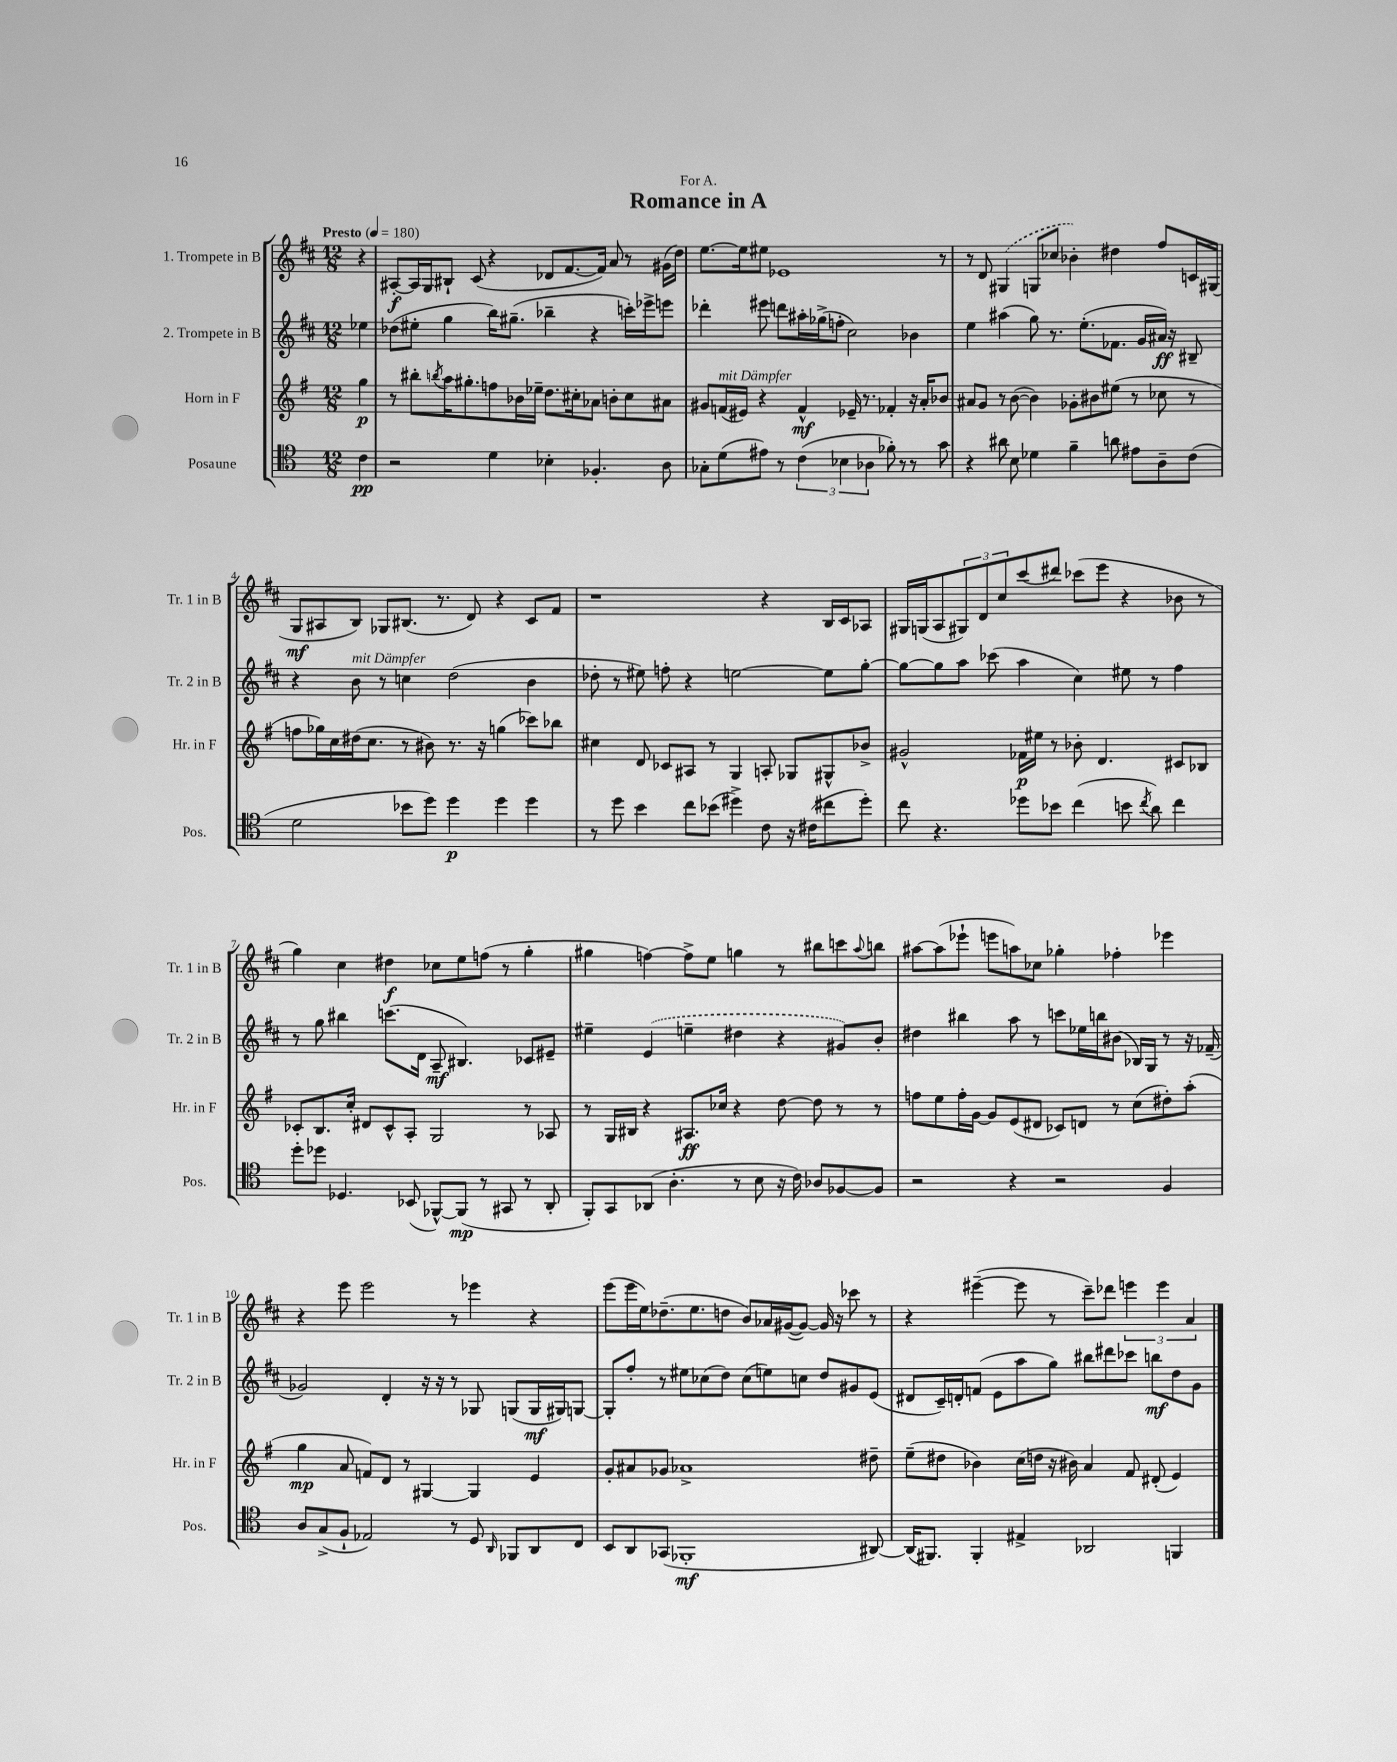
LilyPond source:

\header { title = "Romance in A" dedication = "For A." }
<<
\new StaffGroup <<
\new Staff = "s0" \with { instrumentName = "1. Trompete in B" shortInstrumentName = "Tr. 1 in B" } {
    \clef treble \key d \major \numericTimeSignature \time 12/8 \partial 4 \tempo "Presto" 4 = 180
    r4 |
    ais8~-.\f ais16 g16 bis8-! cis'8( r4 des'8 fis'8.~ fis'16) a'8 r8 gis'16( d''16) |
    e''8.~ e''16 eis''8 ees'1 r8 |
    r8 d'8 \once \slurDashed gis4( g8 ces''8 bes'4-.) dis''4 fis''8 c'16 gis16( |
    g8\mf ais8 b8) ges8 bis8.( r8. d'8) r4 cis'8 fis'8 |
    r1 r4 b16 cis'16 aes8 |
    gis16 g16( a8 \tuplet 3/2 { gis8) d'8 cis''8 } cis'''8( dis'''8) ces'''8( e'''8 r4 bes'8 r8 |
    g''4) cis''4 dis''4\f ces''8 e''8 f''8( r8 g''4-. |
    gis''4 f''4~) f''8-> e''8 g''4 r8 bis''8 c'''8 \appoggiatura { a''8 } b''8 |
    ais''8~ ais''8( ees'''8-! e'''8 a''8) ces''8 ges''4-. fes''4-. ees'''4 |
    r4 e'''8 e'''2 r8 ees'''4 r4 |
    e'''8( e'''16 e''16) des''8.--( e''8. d''8 b'8) aes'16 gis'16~( gis'8~) gis'16 r16 ces'''8 r8 |
    r4 eis'''4~--( eis'''8 r8 cis'''8--) des'''8 \tuplet 3/2 { e'''4 e'''4 a'4 } \bar "|." |
}
\new Staff = "s1" \with { instrumentName = "2. Trompete in B" shortInstrumentName = "Tr. 2 in B" } {
    \clef treble \key d \major \numericTimeSignature \time 12/8 \partial 4
    ees''4 |
    des''8( eis''8-. g''4 b''16) gis''8.--( bes''4-- r4 c'''16-.) ees'''16-> e'''8 |
    des'''4-. eis'''8 d'''8 ais''16-. ges''16->( f''8-. cis''2) bes'4 |
    e''4 ais''4( g''8) r8. e''8.-.( fes'8. g'16 ais'16\ff) r16 bis8-- |
    r4 b'8^\markup { \italic "mit Dämpfer" } r8 c''4 d''2( b'4 |
    des''8-. r8 eis''8) f''8-. r4 e''2~ e''8 g''8~-. |
    g''8~ g''8 a''8 ces'''8( a''4 cis''4) eis''8 r8 fis''4 |
    r8 g''8 bis''4 c'''8.( d'16 a8--\mf bis4.) ces'8 eis'8-- |
    eis''4-- \once \slurDashed e'4( e''4-- dis''4 r4 gis'8) b'8-. |
    dis''4 bis''4 a''8 r8 c'''8 ees''16 b''16 bis'8( bes16) g16 r8 r16 fes'16--( |
    ges'2) d'4-. r16 r16 r8 ges8 g8( g16\mf gis16) g8~ |
    g8-. fis''8-. r8 eis''8 ces''8( d''8) ces''8( e''8) c''8 d''8 gis'8 e'8( |
    dis'8 cis'16--) d'16-. f'8( e'8 a''8 g''8) bis''8 dis'''8 ces'''8 b''8\mf d''8 g'8 \bar "|." |
}
\new Staff = "s2" \with { instrumentName = "Horn in F" shortInstrumentName = "Hr. in F" } {
    \clef treble \key g \major \numericTimeSignature \time 12/8 \partial 4
    g''4\p |
    r8 bis''8-. \acciaccatura { b''8 } a''16 gis''8.-. f''8 bes'16 ees''16-- d''8. cis''16-. aes'8 b'8-. cis''8 ais'8 |
    gis'8 f'16^\markup { \italic "mit Dämpfer" }( eis'16) r4 f'4-^\mf ees'16-- r8. fes'4-. r16 a'16-. bes'8 |
    ais'8 g'8 r8 b'8~( b'4) ges'8-. bis'8 eis''8( r8 ces''8 r8 |
    f''8 ges''16) c''16 dis''16( c''8. r8 bis'8) r8. r16 g''4( ces'''8) bes''8 |
    cis''4 d'8 ces'8 ais8 r8 g4 a8-. ges8 gis8-^ bes'8-> |
    gis'2-^ fes'16\p eis''16 r8 bes'8-. d'4. cis'8 bes8 |
    ces'8-. b8. c''16-. dis'8 ces'8-^ a8-. g2 r8 aes8 |
    r8 g16 bis16 r4 ais8.\ff ces''16 r4 d''8~ d''8 r8 r8 |
    f''8 e''8 f''16-. g'16~ g'8 e'8( dis'8 ces'8) d'8 r8 c''8( dis''8-.) a''8-.( |
    g''4\mp a'8 f'8) d'8 r8 gis4~ gis4 e'4 |
    g'8-. ais'8 ges'8 aes'1-> dis''8-- |
    e''8--( dis''8 bes'4) c''16( d''16 r16 bis'16) a'4 fis'8 dis'8-.( e'4) \bar "|." |
}
\new Staff = "s3" \with { instrumentName = "Posaune" shortInstrumentName = "Pos." } {
    \clef tenor \key c \major \numericTimeSignature \time 12/8 \partial 4
    c'4\pp |
    r2 d'4 bes4-. fes4.-. a8 |
    ges8-. d'8( eis'8) r8 \tuplet 3/2 { c'4( bes4 aes4 } fes'8-.) r8 r8 g'8 |
    r4 ais'8 b8 des'4 f'4-- a'8 eis'8 a8-- c'8( |
    d'2 bes'8 d''8) d''4\p d''4 d''4 |
    r8 d''8 b'4 c''8 bes'8( dis''4->) c'8 r16 cis'16( cis''8 dis''8-.) |
    c''8 r4. des''8 bes'8 c''4( b'8 \acciaccatura { c''8 } a'8) c''4 |
    d''8-. des''8 des4. bes,8( fes,8~-^) fes,8\mp( r8 gis,8 r8 a,8-. |
    f,8-.) g,8 aes,8( a4.-. r8 b8 r16 c'16) aes8 fes8~ fes8 |
    r2 r4 r2 f4 |
    a8 g8->( f8-! ees2) r8 d8 \grace { a,16 } fes,8 a,8 c8 |
    b,8 a,8 ges,8( fes,1-.\mf ais,8~) |
    ais,16( fis,8.) fis,4-. eis4-> aes,2 f,4 \bar "|." |
}
>>
>>
